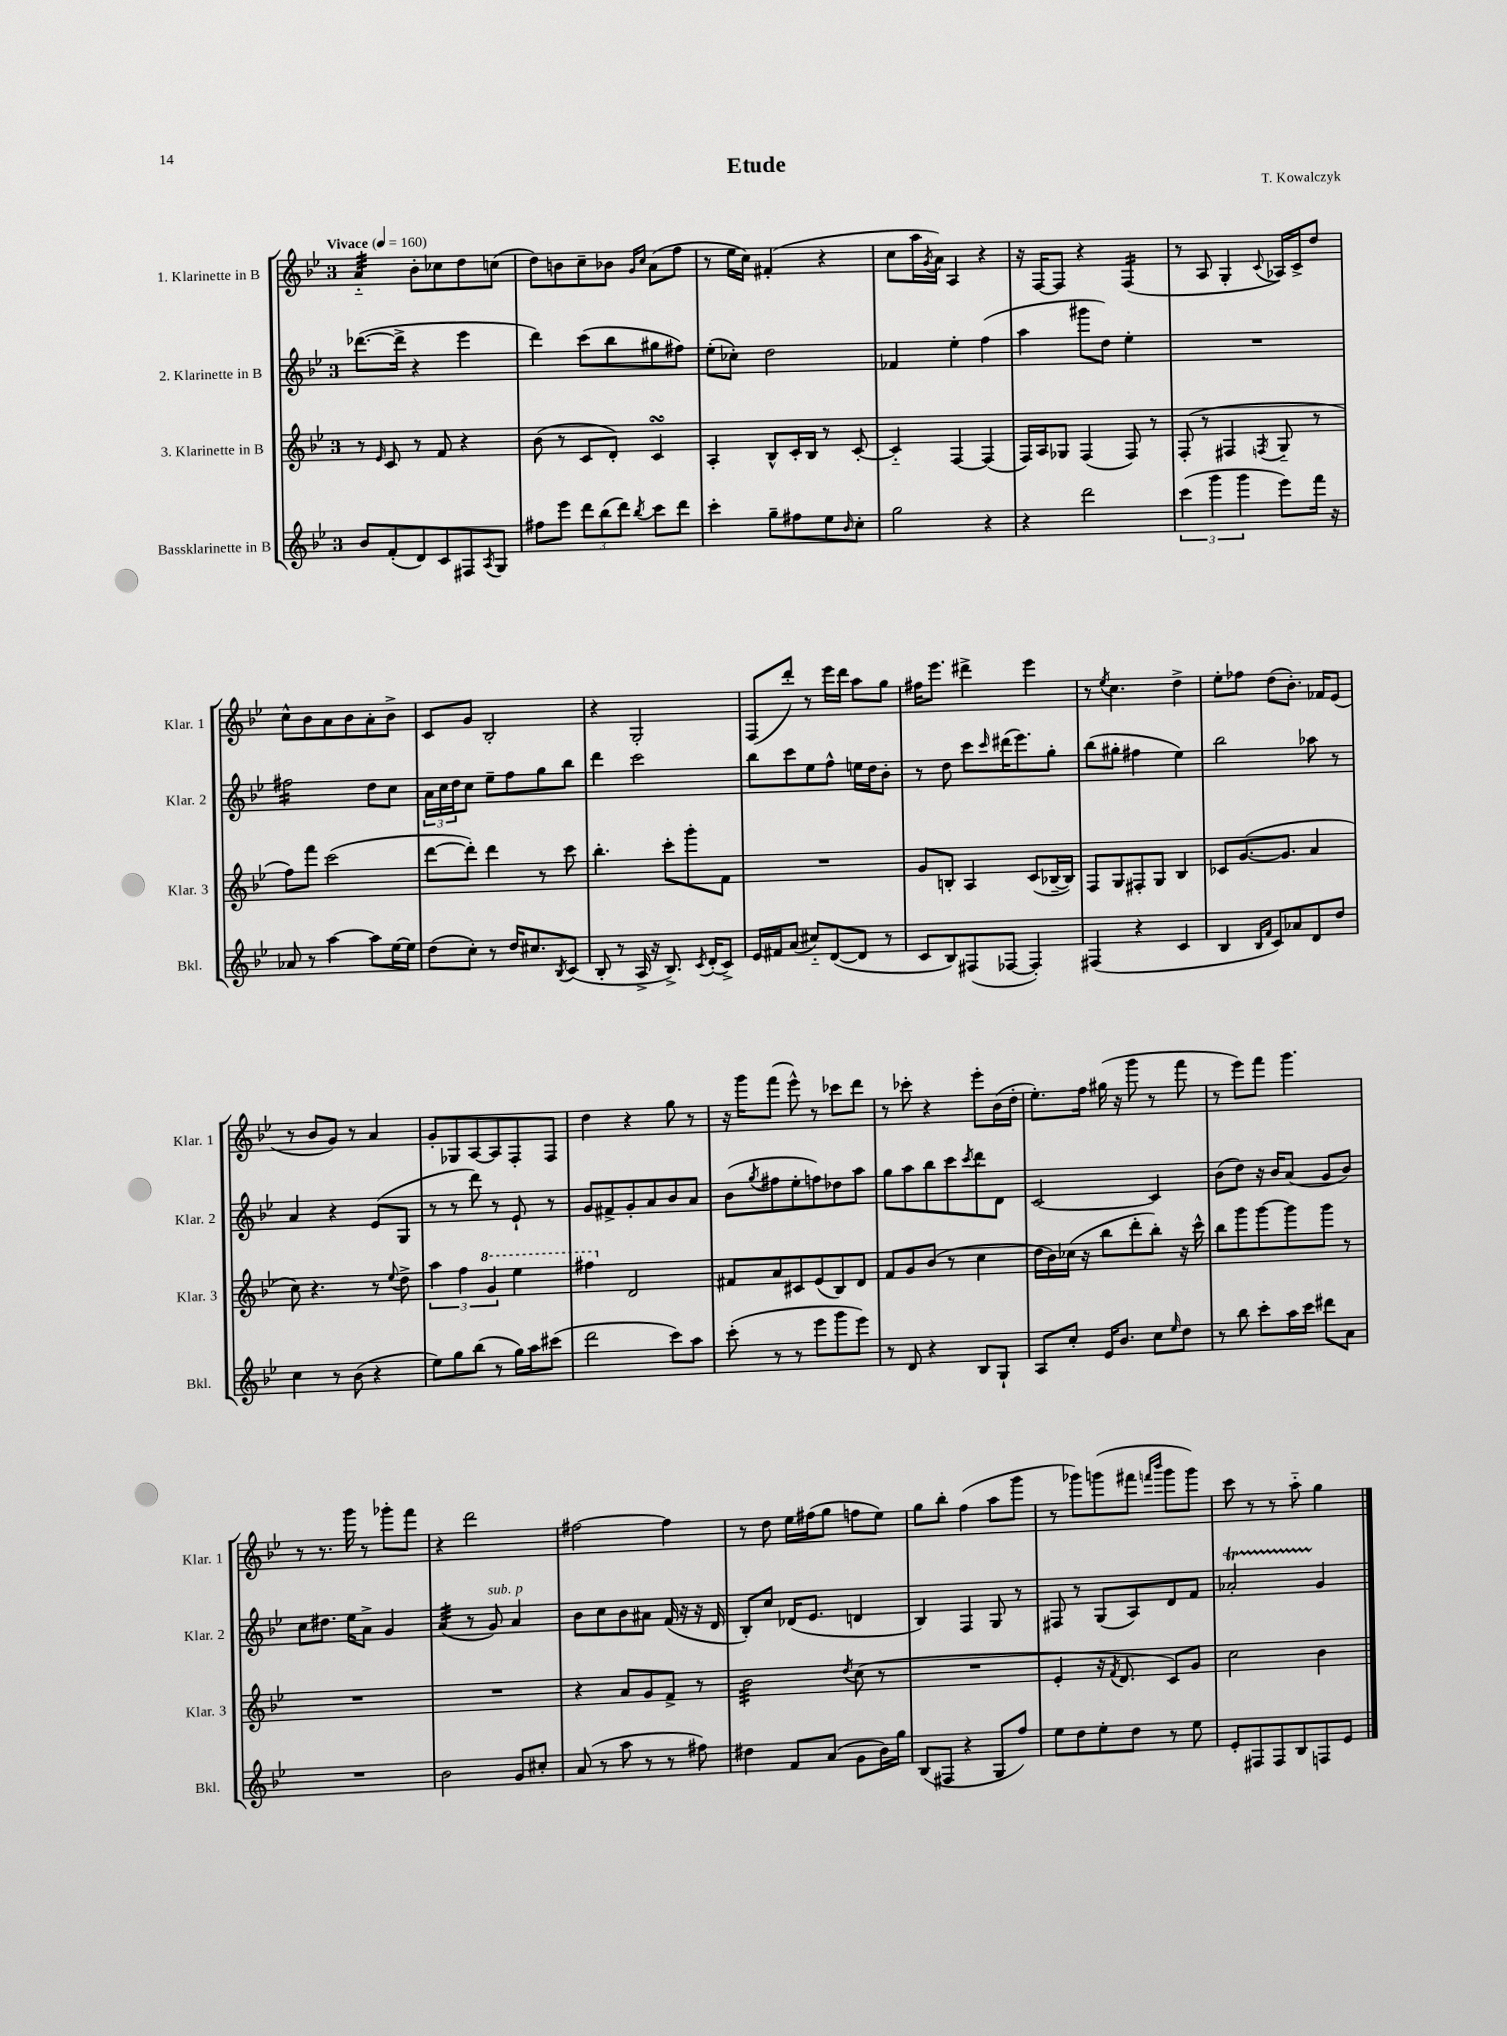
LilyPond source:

\header { title = "Etude" composer = "T. Kowalczyk" }
<<
\new StaffGroup <<
\new Staff = "s0" \with { instrumentName = "1. Klarinette in B" shortInstrumentName = "Klar. 1" } {
    \clef treble \key bes \major \once \override Staff.TimeSignature.style = #'single-digit \time 3/4 \tempo "Vivace" 4 = 160
    a'4:32-_ bes'8-. ces''8 d''8 c''8( |
    d''8) b'8 c''8-- bes'8 \grace { g'16 c''16 } a'8( f''8 |
    r8 ees''16 c''16) fis'4-.( r4 |
    c''8 a''16 \acciaccatura { g'8 } a'16) a4 r4 |
    r16 f16~ f8 r4 f4:16( |
    r8 a8 g4-. \appoggiatura { c'8 } aes16) c'16-> d''8 |
    c''8-^ bes'8 a'8 bes'8 a'8-. bes'8-> |
    c'8 g'8 bes2-. |
    r4 g2-. |
    f8( d'''8-.) r8 ees'''16 d'''16 a''8 g''8 |
    fis''16 ees'''8. dis'''4-> ees'''4 |
    r8 \acciaccatura { ees''8 } c''4. d''4-> |
    ees''8-. fes''8 d''8( bes'8.-.) fes'16 ees'8( |
    r8 bes'8 g'8) r8 a'4 |
    g'8-. ges8 a8~ a8 f8-. f8 |
    d''4 r4 g''8 r8 |
    r16 g'''16 f'''8( ees'''8-^) r8 ces'''8 d'''8 |
    r8 ces'''8-. r4 ees'''8-. bes'16( d''16-. |
    ees''8.-.) f''16 gis''16( r16 g'''8 r8 f'''8 |
    r8 ees'''8) f'''8 g'''4. |
    r8 r8. g'''16 r8 ges'''8-. f'''8 |
    r4 d'''2 |
    fis''2~ fis''4 |
    r8 d''8 ees''16 fis''16( g''8 f''8 ees''8) |
    g''8 bes''8-. f''4( a''8 g'''8 |
    r8 ges'''8) g'''8( fis'''8 \grace { f'''16 bes'''16 } g'''8 g'''8) |
    c'''8 r8 r8 a''8-_ g''4 \bar "|." |
}
\new Staff = "s1" \with { instrumentName = "2. Klarinette in B" shortInstrumentName = "Klar. 2" } {
    \clef treble \key bes \major \once \override Staff.TimeSignature.style = #'single-digit \time 3/4
    des'''8.~( des'''16-> r4 ees'''4 |
    d'''4) c'''8( bes''8 gis''8 fis''8) |
    ees''8-.( ces''8-.) d''2 |
    fes'4 ees''4-. f''4( |
    a''4 gis'''8 d''8) ees''4-. |
    R2. |
    fis''2:16 d''8 c''8 |
    \tuplet 3/2 { a'16 c''16 d''16 } c''8 ees''8-- f''8 g''8 bes''8 |
    d'''4 c'''2 |
    bes''8 c'''8 ees''8 f''8-^ e''16 d''16 bes'8-. |
    r8 d''8 c'''8 \grace { c'''16 } dis'''16( ees'''8.) g''8-. |
    bes''8( gis''8-. fis''4 ees''4) |
    bes''2 aes''8 r8 |
    a'4 r4 ees'8( g8 |
    r8 r8 d'''8) r8 ees'8-! r8 |
    g'8 fis'8-> g'8-. a'8 bes'8 a'8 |
    bes'8( \acciaccatura { g''8 } fis''8 ees''8-. f''8) des''8 a''8 |
    g''8 a''8 bes''8 c'''8 \acciaccatura { c'''8 } d'''8 d'8 |
    c'2~ c'4 |
    bes'8( d''8) r16 bes'16 a'8( g'8 bes'8) |
    c''8 dis''8. ees''16 a'8-> g'4 |
    a'4:32( r8 g'8^\markup { \italic "sub. p" }) a'4 |
    bes'8 c''8 bes'8 ais'8 f'16( r16 r16 d'16 |
    bes8-.) c''8 des'16( ees'8. d'4 |
    bes4) f4 g8 r8 |
    fis8 r8 g8( a8) d'8 f'8 |
    aes'2-.\startTrillSpan g'4\stopTrillSpan \bar "|." |
}
\new Staff = "s2" \with { instrumentName = "3. Klarinette in B" shortInstrumentName = "Klar. 3" } {
    \clef treble \key bes \major \once \override Staff.TimeSignature.style = #'single-digit \time 3/4
    r8 \grace { ees'16 } c'8 r8 f'8 r4 |
    bes'8( r8 c'8 d'8-.) c'4\turn |
    a4-. bes8-^ c'16-. bes16 r8 c'8~-. |
    c'4-_ f4~ f4( |
    f16) a16 ges8 f4( f8) r8 |
    f8-.( r8 fis4 \acciaccatura { f8 } g8-_ r8 |
    f''8) f'''8 c'''2( |
    d'''8~ d'''8-.) d'''4 r8 c'''8 |
    bes''4.-. c'''8-. g'''8-. f'8 |
    R2. |
    g'8 b8-. a4 c'8( bes16~-- bes16) |
    f8 g8 fis8-. g8 bes4 |
    ces'8 g'8.~( g'8. a'4 |
    c''8) r4. r8 \appoggiatura { ees''8 } d''8-> |
    \tuplet 3/2 { a''4 f''4 \ottava #1 g''4 } ees'''4 |
    fis'''4 \ottava #0 d'2 |
    fis'8 a'8 cis'8 ees'8( bes8) d'8 |
    f'8 g'8 bes'8( r8 c''4 |
    d''16 bes'16) ces''16( r16 bes''8 d'''8-. bes''8-.) r16 c'''16-^ |
    bes''8 g'''8 g'''8~ g'''8 g'''8 r8 |
    R2. |
    R2. |
    r4 a'8 g'8 f'8-> r8 |
    bes'2:32 \acciaccatura { d''8 } c''8( r8 |
    R2. |
    ees'4-. r16 \acciaccatura { f'8 } d'8. c'8) g'8 |
    c''2 bes'4 \bar "|." |
}
\new Staff = "s3" \with { instrumentName = "Bassklarinette in B" shortInstrumentName = "Bkl." } {
    \clef treble \key bes \major \once \override Staff.TimeSignature.style = #'single-digit \time 3/4
    bes'8 f'8-.( d'8) c'8 fis8 \acciaccatura { a8 } g8 |
    fis''8 ees'''8 \tuplet 3/2 { d'''8 bes''8( d'''8) } \acciaccatura { bes''8 } c'''8 d'''8 |
    c'''4-. g''8-- fis''8 ees''8 \grace { bes'16 } c''8-. |
    g''2 r4 |
    r4 d'''2 |
    \tuplet 3/2 { c'''4( g'''4 g'''4 } ees'''8) f'''16 r16 |
    aes'8 r8 a''4~ a''8 ees''16~ ees''16 |
    d''8( c''8-.) r8 d''16 cis''8. \acciaccatura { bes8 } c'8( |
    bes8-. r8 a16-> r16 bes8.->) \acciaccatura { c'8 } d'16-.( c'8->) |
    ees'16 fis'16 a'8( cis''8-_) d'8~( d'8 r8 |
    c'8 bes8) fis8( fes8~ fes4-.) |
    fis4( r4 c'4 |
    bes4 \grace { bes16 f'16 } c'8) aes'8 d'8 d''8 |
    c''4 r8 bes'8( r4 |
    ees''8) g''8 bes''8( r8 g''16) a''16 cis'''8( |
    d'''2 c'''8) a''8 |
    c'''8-.( r8 r8 ees'''8 g'''8 ees'''8) |
    r8 d'8 r4 bes8 g8-! |
    a8 c''8-. ees'16 bes'8. c''8 \grace { ees''16 } d''8 |
    r8 bes''8 c'''8-. a''16 c'''16 dis'''8 a'8 |
    R2. |
    bes'2 g'8 cis''8-. |
    a'8( r8 a''8 r8 r8 fis''8) |
    dis''4 f'8 a'8( g'8 bes'16) g''16 |
    bes8( fis8 r4 g8 f''8) |
    ees''8 d''8 ees''8-. d''8 r8 ees''8 |
    ees'8-. fis8 fis8 bes8 f8 ees'8 \bar "|." |
}
>>
>>
\layout { \context { \Score \remove "Bar_number_engraver" } }
